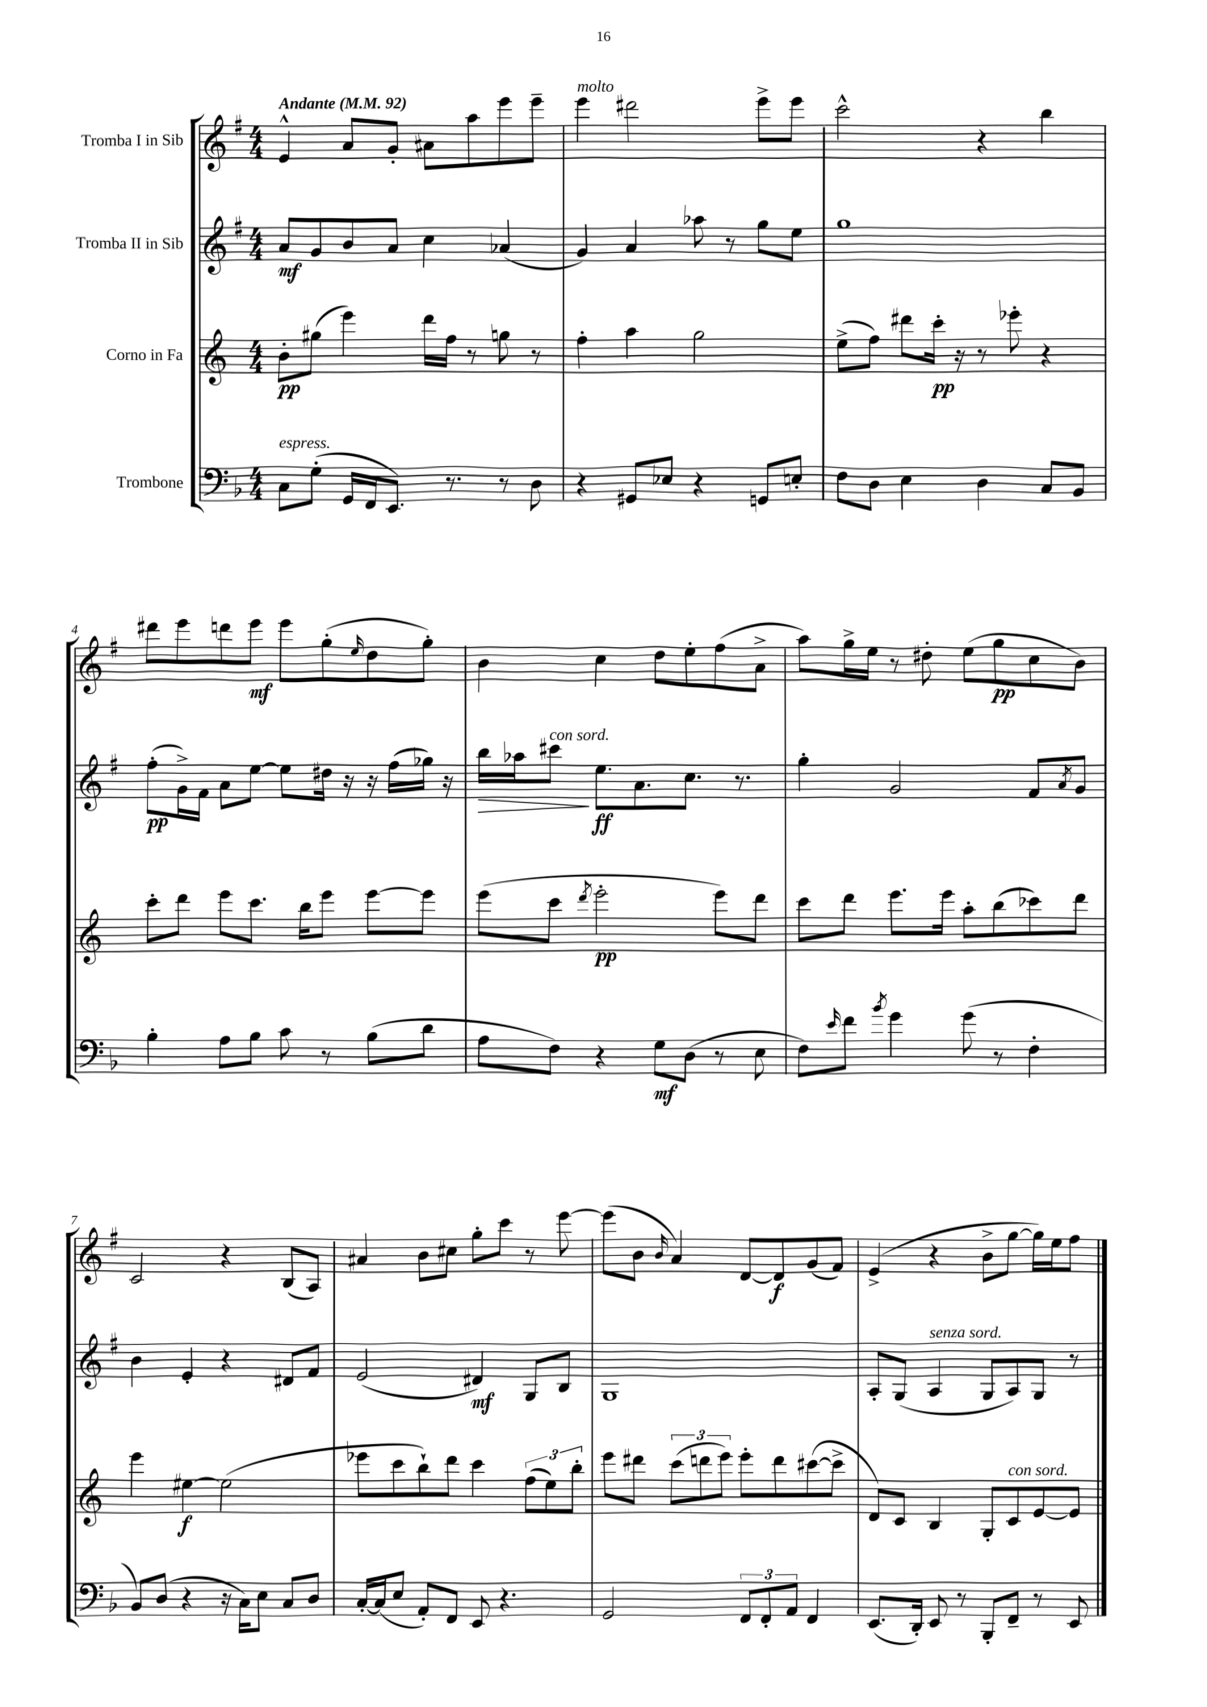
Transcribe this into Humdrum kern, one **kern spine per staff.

**kern	**kern	**kern	**kern
*staff4	*staff3	*staff2	*staff1
*clefF4	*clefG2	*clefG2	*clefG2
*k[b-]	*k[]	*k[f#]	*k[f#]
*M4/4	*M4/4	*M4/4	*M4/4
*MM92	*MM92	*MM92	*MM92
8C	8b'	8a	4e^^
(8G'	(8gg#	8g	.
16GG	4eee)	8b	8a
16FF	.	.	.
8.EE)	.	8a	8g'
.	16ddd	4cc	8a#
8.r	16ff	.	.
.	8r	.	8aa
8r	8gg	(4a-	8eee
8D	8r	.	8eee~
=	=	=	=
4r	4ff'	4g)	4eee
8GG#	4aa	4a	2ddd#
8E-	.	.	.
4r	2gg	8aa-	.
.	.	8r	.
8GG	.	8gg	8eee^
8E'	.	8ee	8eee
=	=	=	=
8F	(8ee^	1gg	2ccc^^
8D	8ff)	.	.
4E	8ddd#	.	.
.	16ccc'	.	.
.	16r	.	.
4D	8r	.	4r
.	8eee-'	.	.
8C	4r	.	4bb
8BB-	.	.	.
=	=	=	=
4B-'	8ccc'	(8ff#'	8ddd#
.	8ddd	16g^)	8eee
.	.	16f#	.
8A	8eee	8a	8ddd
8B-	8.ccc	[8ee	8eee
8c	.	8ee]	8eee
.	16bb	.	.
8r	8eee	16dd#	(8gg'
.	.	16r	.
.	.	.	16qqee
(8B-	[8eee	16r	8dd
.	.	(16ff#	.
8d	8eee]	16gg-)	8gg')
.	.	16r	.
=	=	=	=
8A	(8eee	16bb	4b
.	.	16aa-	.
8F)	8ccc	8ccc#	.
.	8qddd	.	.
4r	2eee'	8.ee	4cc
.	.	8.a	.
8G	.	.	8dd
(8D	.	8.cc	8ee'
8r	8eee)	.	(8ff#
.	.	8.r	.
8E	8ddd	.	8a^
=	=	=	=
8F)	8ccc	4gg'	8aa)
16qqe	.	.	.
8f	8ddd	.	16gg^
.	.	.	16ee
8qb-	.	.	.
4g	8.eee	2g	8r
.	.	.	8dd#'
.	16eee	.	.
(8g	8aa'	.	(8ee
8r	(8bb	.	8gg
4F'	8ccc-)	8f#	8cc
.	.	8qa	.
.	8ddd	8g	8b)
=	=	=	=
8BB-)	4eee	4b	2c
(8D	.	.	.
4r	[4ee#	4e'	.
16r	(2ee#]	4r	4r
16C)	.	.	.
8E	.	.	.
8C	.	8d#	(8B
8D	.	8f#	8A)
=	=	=	=
[16C'	8eee-	(2e	4a#
(16C]	.	.	.
8E	8ccc	.	.
8AA')	8bb`)	.	8b
8FF	8ddd	.	8cc#
8EE	4ccc	4d#)	8gg'
4.r	.	.	8ccc
.	(12ff	8G	8r
.	12ee)	.	.
.	.	8B	[8eee
.	12bb'	.	.
=	=	=	=
2GG	8eee	1G	(8eee]
.	8ddd#	.	8b
.	.	.	16qqb
.	(12ccc	.	4a)
.	12ddd	.	.
.	12eee)	.	.
12FF	8eee'	.	[8d
12FF'	.	.	.
.	8ddd	.	8d]
12AA	.	.	.
4FF	([8ccc#	.	(8g
.	8ccc#^]	.	8f#)
=	=	=	=
(8.EE	8d)	8A'	(4e^
.	8c	(8G	.
16DD')	.	.	.
8EE	4B	4A	4r
8r	.	.	.
8BBB-'	8G'	8G	8b^
8FF~	8c	8A)	[8gg
8r	[8e	8G	16gg])
.	.	.	16ee
8EE	8e]	8r	8ff#
==	==	==	==
*-	*-	*-	*-
